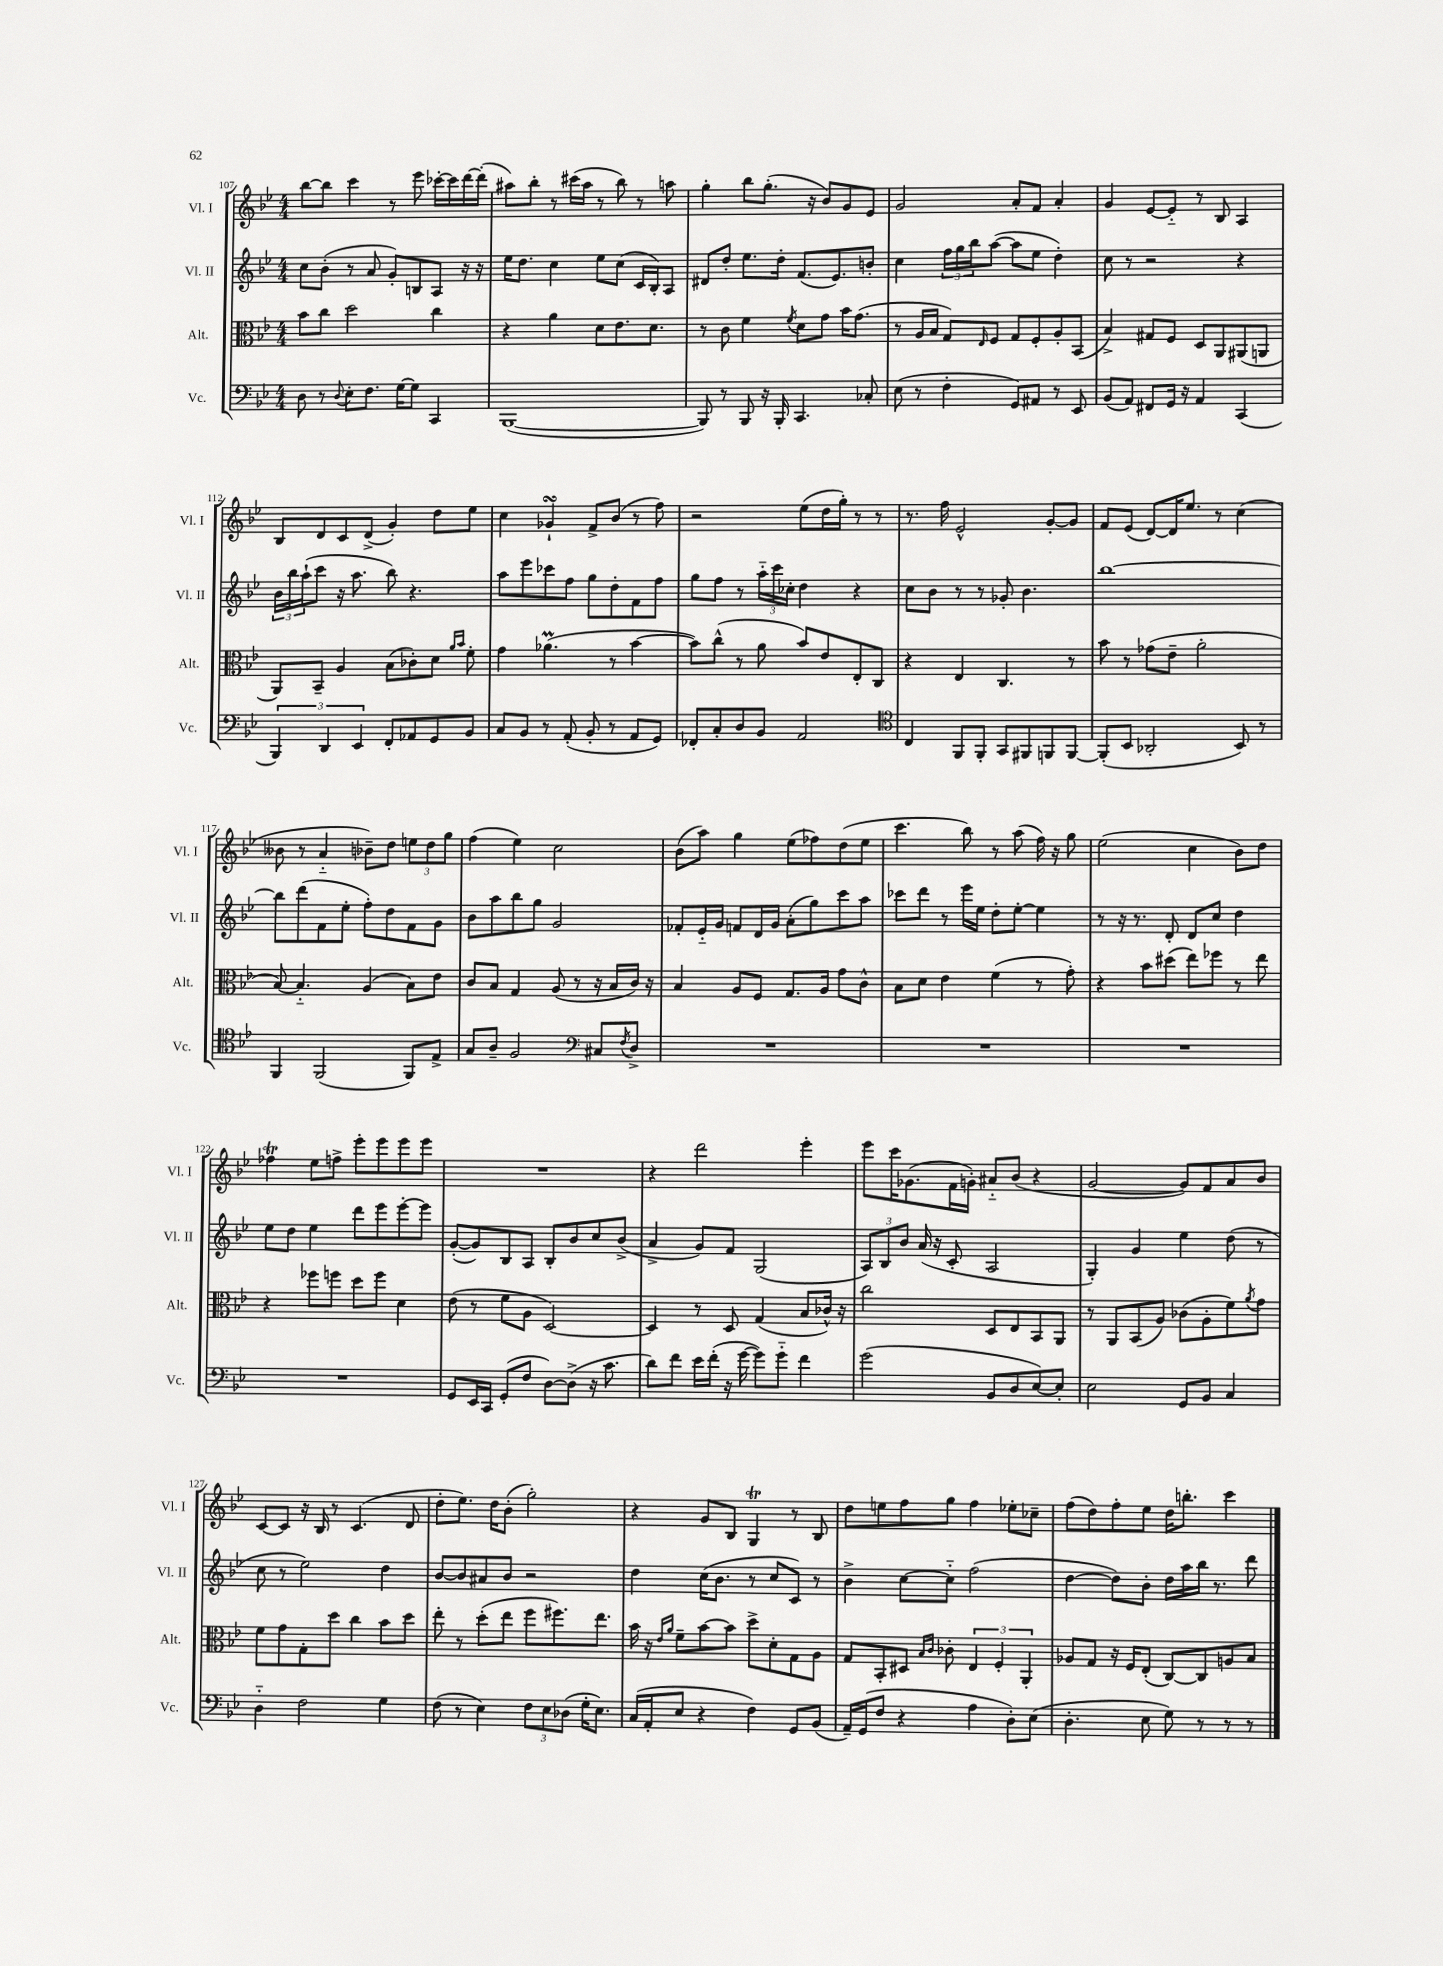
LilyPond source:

<<
\new StaffGroup <<
\new Staff = "s0" \with { instrumentName = "Vl. I" shortInstrumentName = "Vl. I" } {
    \clef treble \key bes \major \numericTimeSignature \time 4/4
    bes''8~ bes''8 c'''4 r8 ees'''8 ces'''16~-. ces'''16 d'''16~ d'''16-.( |
    ais''8) bes''8-. r8 cis'''16( ais''16 r8 bes''8) r8 a''8 |
    g''4-. bes''8 g''8.-.( r16 bes'8) g'8 ees'8 |
    g'2 a'8-. f'8 a'4-. |
    g'4 ees'8~ ees'8-_ r8 bes8 a4 |
    bes8 d'8 c'8 d'8->( g'4-.) d''8 ees''8 |
    c''4 ges'4-!\turn f'8-> bes'8( r8 f''8) |
    r2 ees''8( d''16 g''16-.) r8 r8 |
    r8. f''16 ees'2-^ g'8~-. g'8 |
    f'8 ees'8( d'8~) d'16 ees''8. r8 c''4( |
    beses'8 r8 a'4-_ bes'8--) d''8 \tuplet 3/2 { e''8 d''8 g''8 } |
    f''4( ees''4) c''2 |
    bes'8( a''8) g''4 ees''8( fes''8) d''8( ees''8 |
    c'''4. bes''8) r8 a''8( f''16) r16 g''8 |
    ees''2( c''4 bes'8) d''8 |
    fes''4\trill ees''8 f''8-> ees'''8-. ees'''8 ees'''8 ees'''8 |
    R1 |
    r4 d'''2 ees'''4-. |
    ees'''8 c'''16 ges'8.( f'16 g'16-.) ais'8-_ bes'8( r4 |
    g'2~ g'8) f'8 a'8 bes'8 |
    c'8~ c'8 r16 bes16 r8 c'4.( d'8 |
    d''8-. ees''8.) d''16 bes'8-.( g''2-.) |
    r4 g'8 bes8 g4\trill r8 bes8 |
    d''8 e''8 f''8 g''8 f''4 ees''8-. ces''8-- |
    f''8( d''8) f''8-. ees''8 d''16 b''8.-. c'''4 \bar "|." |
}
\new Staff = "s1" \with { instrumentName = "Vl. II" shortInstrumentName = "Vl. II" } {
    \clef treble \key bes \major \numericTimeSignature \time 4/4
    c''8 bes'8-.( r8 a'8 g'8-.) b8 a8 r16 r16 |
    ees''16 d''8. c''4 ees''8 c''8( c'16 bes16-.) a8 |
    dis'8 d''8-. ees''8. d''16-. f'8.( ees'8.) b'8-. |
    c''4 \tuplet 3/2 { f''16 g''16 bes''16 } a''8~( a''8 ees''8 d''4-.) |
    c''8 r8 r2 r4 |
    \tuplet 3/2 { bes'16 bes''16 a''16-!( } c'''8 r16 a''8. bes''8) r4. |
    a''8 ees'''8 ces'''8 f''8 g''8 d''8-. f'8 f''8 |
    g''8 f''8 r8 \tuplet 3/2 { a''16-_ c'''16 ces''16-. } d''4 r4 |
    c''8 bes'8 r8 r8 ges'8-. bes'4. |
    bes''1~ |
    bes''8 d'''8( f'8 ees''8-. f''8-.) d''8 f'8 g'8 |
    bes'8 a''8 bes''8 g''8 g'2 |
    fes'8-. ees'16-_ g'16 f'8 d'16 g'16 a'8-.( g''8) c'''8 a''8 |
    ces'''8 d'''8 r8 ees'''16 ees''16 d''8-. ees''8~-. ees''4 |
    r8 r16 r8. d'8-. d'8 c''8 d''4 |
    ees''8 d''8 ees''4 d'''8 ees'''8 ees'''8~-. ees'''8 |
    g'8~-.( g'8) bes8 a8 bes8-. bes'8 c''8 bes'8->( |
    a'4-> g'8) f'8 g2( |
    \tuplet 3/2 { a8) bes8 bes'8 } a'16( r16 c'8-. a2 |
    g4-.) g'4 ees''4 d''8( r8 |
    c''8 r8 ees''2) d''4 |
    bes'8~ bes'8 ais'8 bes'8 r2 |
    d''4 c''16( bes'8. r8 c''8 c'8) r8 |
    bes'4-> c''8~ c''8-_ f''2( |
    d''4~ d''8) bes'8-. d''16 a''16 bes''16 r8. d'''8 \bar "|." |
}
\new Staff = "s2" \with { instrumentName = "Alt." shortInstrumentName = "Alt." } {
    \clef alto \key bes \major \numericTimeSignature \time 4/4
    bes'8 c''8 d''2 c''4 |
    r4 a'4 d'8 ees'8. d'8. |
    r8 c'8 f'4 \acciaccatura { f'8 } d'8 g'8 bes'16 g'8.( |
    r8 a16 bes16 g8) \grace { ees16 } f8 g8 f8-. a8-. bes,8( |
    bes4->) gis8 f8 d8 a,8 ais,8( a,8 |
    a,8) bes,8-- a4 bes8( ces'8-.) d'8 \grace { a'16 bes'16 } f'8-. |
    g'4 aes'4.\prall( r8 bes'4~ |
    bes'8) c''8-^( r8 a'8 bes'8) ees'8 ees8-. c8 |
    r4 ees4 c4. r8 |
    bes'8 r8 ges'8( ees'8-- a'2-. |
    bes8~) bes4.-_ a4( bes8) ees'8 |
    c'8 bes8 g4 a8( r8 r16 bes16 c'16) r16 |
    bes4 a8 f8 g8. a16 g'8 c'8-^ |
    bes8 d'8 ees'4 f'4( r8 g'8-.) |
    r4 bes'8 dis''8( ees''8) fes''8 r8 ees''8 |
    r4 fes''8 f''8 d''8 f''8 d'4 |
    ees'8( r8 f'8 a8 d2~) |
    d4 r8 d8 g4( bes8 ces'16-^) r16 |
    c''2 d8 ees8 bes,8 a,8 |
    r8 a,8 bes,8( a8) ces'8( a8-. f'8) \acciaccatura { a'8 } g'8 |
    f'8 g'8 g8-. d''8 c''4 bes'8 d''8 |
    ees''8-. r8 d''8-.( ees''8 f''8 fis''8.) ees''8. |
    bes'16 r16 \grace { ees'16 a'16 } f'8-- bes'8~ bes'8 d''8-> d'8-. g8 a8 |
    g8 bes,8-. dis8 \grace { bes16 c'16 } ces'8-. \tuplet 3/2 { ees4 f4-. a,4-. } |
    aes8 g8 r16 f16 ees8-.( c8~) c8 a8 bes8 \bar "|." |
}
\new Staff = "s3" \with { instrumentName = "Vc." shortInstrumentName = "Vc." } {
    \clef bass \key bes \major \numericTimeSignature \time 4/4
    d8 r8 \appoggiatura { d8 } ees8-. f8. g16~ g8 c,4 |
    bes,,1~( |
    bes,,8) r8 bes,,8 r16 bes,,16-. c,4. ces8-. |
    ees8( r8 f4-. g,8) ais,8 r8 ees,8 |
    bes,8( a,8) fis,8 g,16 r16 a,4 c,4( |
    \tuplet 3/2 { bes,,4) d,4 ees,4 } f,8-. aes,8 g,8 bes,8 |
    c8 bes,8 r8 a,8-.( bes,8-. r8 a,8 g,8) |
    fes,8-. c8-. d8 bes,8 a,2 |
    \clef tenor c4 f,8 f,8-. g,8 fis,8 f,8 f,8~ |
    f,8-.( bes,8 aes,2-. bes,8) r8 |
    f,4 f,2( f,8) ees8-> |
    g8 a8-- f2 \clef bass cis8 \acciaccatura { f8 } d8-> |
    R1 |
    R1 |
    R1 |
    R1 |
    g,8 ees,16 c,16 g,8-.( f8 d8~) d8->( r16 c'8. |
    d'8) f'8 ees'16 f'16-.( r16 g'16~ g'8) g'8-_ f'4 |
    g'2( bes,8 d8 ees8~) ees8-. |
    ees2 g,8 bes,8 c4 |
    d4-_ f2 g4 |
    f8( r8 ees4) \tuplet 3/2 { f8 ees8 des8( } g16-. ees8.) |
    c16( a,16-. ees8 r4 f4) g,8 bes,8( |
    a,16--) g,16( f8 r4 a4 d8-.) ees8( |
    d4.-. ees8 g8) r8 r8 r8 \bar "|." |
}
>>
>>
\layout { \context { \Score currentBarNumber = #107 } }
